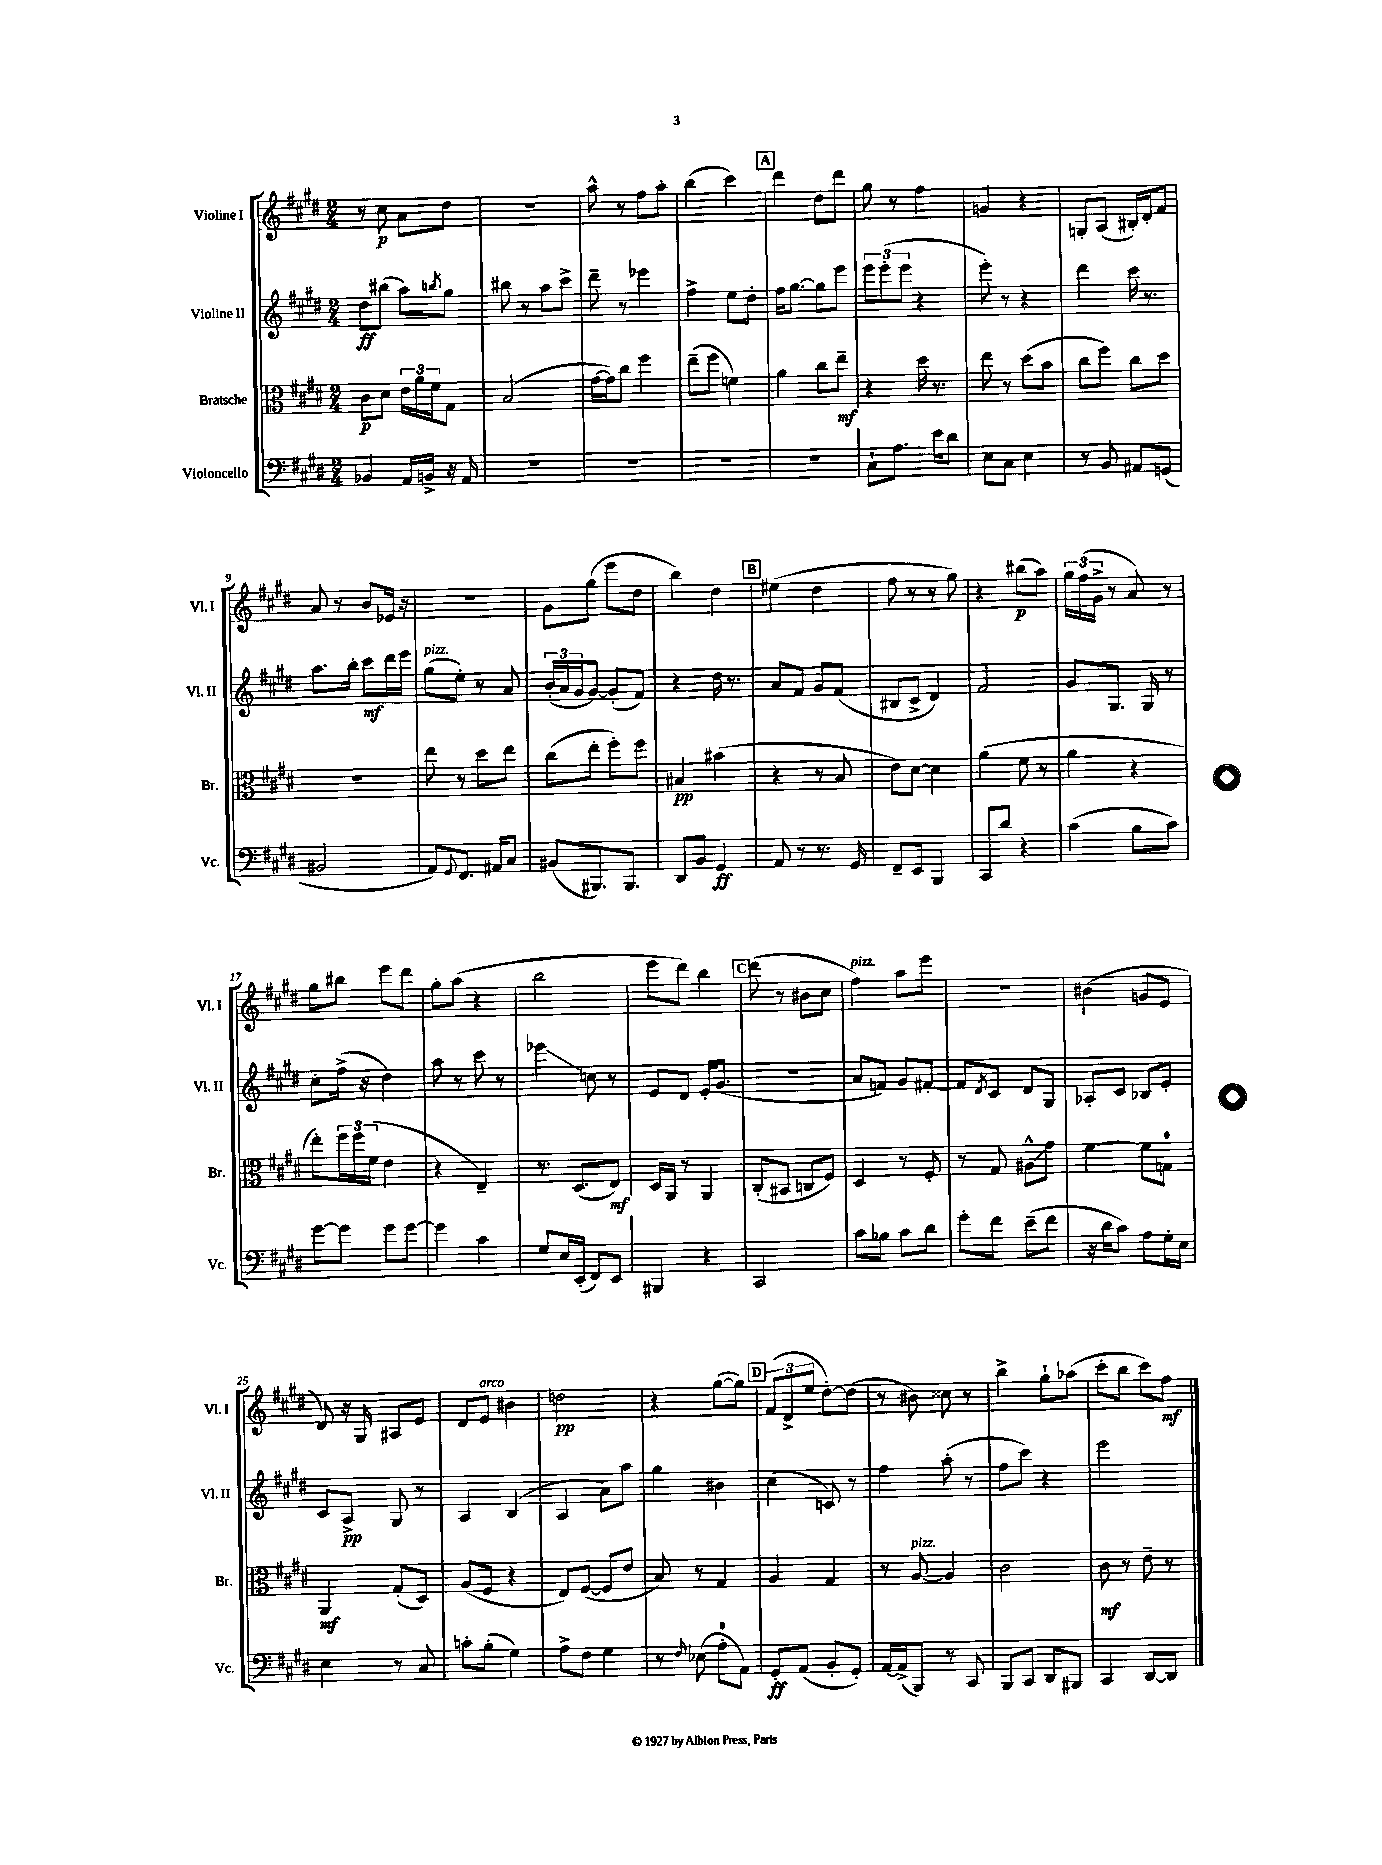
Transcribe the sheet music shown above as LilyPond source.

<<
\new StaffGroup <<
\new Staff = "s0" \with { instrumentName = "Violine I" shortInstrumentName = "Vl. I" } {
    \clef treble \key e \major \numericTimeSignature \time 2/4
    r8 cis''8\p a'8 dis''8 |
    r2 |
    a''8-^ r8 fis''8 a''8-. |
    b''4( cis'''4) |
    \mark \markup { \box "A" } dis'''4 dis''8 dis'''8 |
    gis''8 r8 fis''4 |
    g'4 r4 |
    g8-. a8( bis16-.) dis'16-. fis'8 |
    a'8 r8 b'8 ees'16 r16 |
    R2 |
    gis'8 gis''8( e'''8 dis''8 |
    b''4) dis''4 |
    \mark \markup { \box "B" } eis''4( dis''4 |
    fis''8 r8 r8 gis''8) |
    r4 bis''8\p( a''8) |
    \tuplet 3/2 { gis''16 fis''16( gis'16-> } r8 a'8) r8 |
    gis''8 bis''8 e'''8 dis'''8 |
    gis''8-. a''8( r4 |
    b''2 |
    e'''8 dis'''8) b''4 |
    \mark \markup { \box "C" } dis'''8( r8 bis'8 cis''8 |
    fis''4^\markup { \italic "pizz." }) a''8 e'''8 |
    R2 |
    bis'4( g'8 e'8 |
    dis'8) r16 gis16 ais8 e'8 |
    dis'8 e'8^\markup { \italic "arco" } bis'4 |
    d''2\pp |
    r4 gis''8~( gis''8) |
    \mark \markup { \box "D" } \tuplet 3/2 { fis'8( dis'8-> e''8 } dis''8~-.) dis''8( |
    r8 bis'8) cisis''8 r8 |
    b''4-> gis''8-! aes''8( |
    cis'''8-. b''8 cis'''8) fis''8\mf \bar "|." |
}
\new Staff = "s1" \with { instrumentName = "Violine II" shortInstrumentName = "Vl. II" } {
    \clef treble \key e \major \numericTimeSignature \time 2/4
    dis''8\ff bis''8( a''8) \acciaccatura { b''8 } gis''8 |
    bis''8 r8 a''8 cis'''8-> |
    dis'''8-- r8 ees'''4 |
    fis''4-> e''8 dis''8-. |
    \mark \markup { \box "A" } fis''16 gis''8.~ gis''8 e'''8 |
    \tuplet 3/2 { e'''8 e'''8-.( e'''8 } r4 |
    e'''8-.) r8 r4 |
    dis'''4 cis'''16 r8. |
    a''8. b''16-. cis'''8\mf dis'''16 e'''16 |
    gis''8^\markup { \italic "pizz." }( e''8-.) r8 a'8 |
    \tuplet 3/2 { b'16-.( a'16 gis'16 } gis'8~) gis'8-.( fis'8) |
    r4 dis''16 r8. |
    \mark \markup { \box "B" } a'8 fis'8 gis'8 fis'8( |
    bis8 cis'8-> dis'4) |
    fis'2 |
    gis'8 gis8. gis16 r8 |
    cis''8-. fis''16->( r16 dis''4) |
    a''8 r8 cis'''8 r8 |
    ees'''4\glissando c''8 r8 |
    e'8 dis'8 e'16-. gis'8.( |
    \mark \markup { \box "C" } r2 |
    a'8 f'8) gis'8 fis'8~-. |
    fis'8 \acciaccatura { dis'8 } cis'8 dis'8 gis8 |
    aes8-. cis'8 bes8 e'8-. |
    cis'8 a8->\pp gis8 r8 |
    a4 b4( |
    a4 a'8) a''8 |
    gis''4 bis'4 |
    \mark \markup { \box "D" } cis''4( c'8) r8 |
    fis''4 a''8-.( r8 |
    fis''8 cis'''8) r4 |
    e'''2 \bar "|." |
}
\new Staff = "s2" \with { instrumentName = "Bratsche" shortInstrumentName = "Br." } {
    \clef alto \key e \major \numericTimeSignature \time 2/4
    cis'8\p dis'8 \tuplet 3/2 { e'16 a'16 fis'16 } gis8 |
    b2( |
    gis'16~ gis'16) cis''8 fis''4 |
    e''8--( fis''8 f'4) |
    \mark \markup { \box "A" } a'4 cis''8 e''8--\mf |
    r4 dis''16 r8. |
    e''8 r8 dis''8( b'8 |
    cis''8 fis''8) cis''8 dis''8 |
    r2 |
    e''8 r8 dis''8 e''8 |
    cis''8( e''8-. fis''8-.) fis''8 |
    bis4\pp bis'4( |
    \mark \markup { \box "B" } r4 r8 b8 |
    e'8) dis'8~ dis'4 |
    a'4( fis'8 r8 |
    a'4 r4 |
    e''8-.) \tuplet 3/2 { fis''16 fis''16 fis'16( } e'4 |
    r4 e4--) |
    r8. dis8.( e8\mf) |
    dis16 a,16 r8 a,4 |
    \mark \markup { \box "C" } cis8-.( bis,8 c8 fis8) |
    dis4 r8 fis8-. |
    r8 gis8 ais8-^\glissando gis'8 |
    fis'4~ fis'8 g8-0 |
    a,4\mf gis8-.( dis8) |
    a8( fis8 r4 |
    e8) fis8~( fis8 e'8 |
    b8) r8 gis4 |
    \mark \markup { \box "D" } a4 gis4 |
    r8 a8~^\markup { \italic "pizz." } a4 |
    cis'2 |
    cis'8\mf r8 e'8-- r8 \bar "|." |
}
\new Staff = "s3" \with { instrumentName = "Violoncello" shortInstrumentName = "Vc." } {
    \clef bass \key e \major \numericTimeSignature \time 2/4
    bes,4 a,16 b,16-> r16 a,16 |
    R2 |
    R2 |
    R2 |
    \mark \markup { \box "A" } R2 |
    cis8-! a8. e'16 dis'8 |
    e8 cis8 e4 |
    r8 b,8 ais,8 g,8( |
    bis,2 |
    a,8) \appoggiatura { gis,8 } fis,8. ais,16 cis8 |
    bis,8( bis,,8.) bis,,8. |
    dis,8 b,8 gis,4\ff |
    \mark \markup { \box "B" } a,8 r8 r8. gis,16 |
    fis,8-- e,8 b,,4 |
    cis,8 dis'8 r4 |
    cis'4( b8 cis'8) |
    gis'8~ gis'8 gis'8 gis'8~ |
    gis'4 cis'4 |
    gis8 e16 e,16-.( fis,8) e,8 |
    bis,,4 r4 |
    \mark \markup { \box "C" } cis,2 |
    cis'8 bes8 cis'8 dis'8 |
    gis'8-. fis'8 e'8--( fis'8 |
    r16 dis'16 cis'8) a8 gis16-. e16 |
    e4 r8 cis8 |
    c'8-. b8-.( gis4) |
    a8-> fis8 gis4 |
    r8 \grace { fis16 } ees8( a8-0-. a,8) |
    \mark \markup { \box "D" } gis,8-.\ff a,8( b,8-. gis,8-.) |
    a,16~ a,16->( b,,8) r8 cis,8 |
    b,,8 cis,8 dis,8 bis,,8 |
    cis,4 dis,8~ dis,8 \bar "|." |
}
>>
>>
